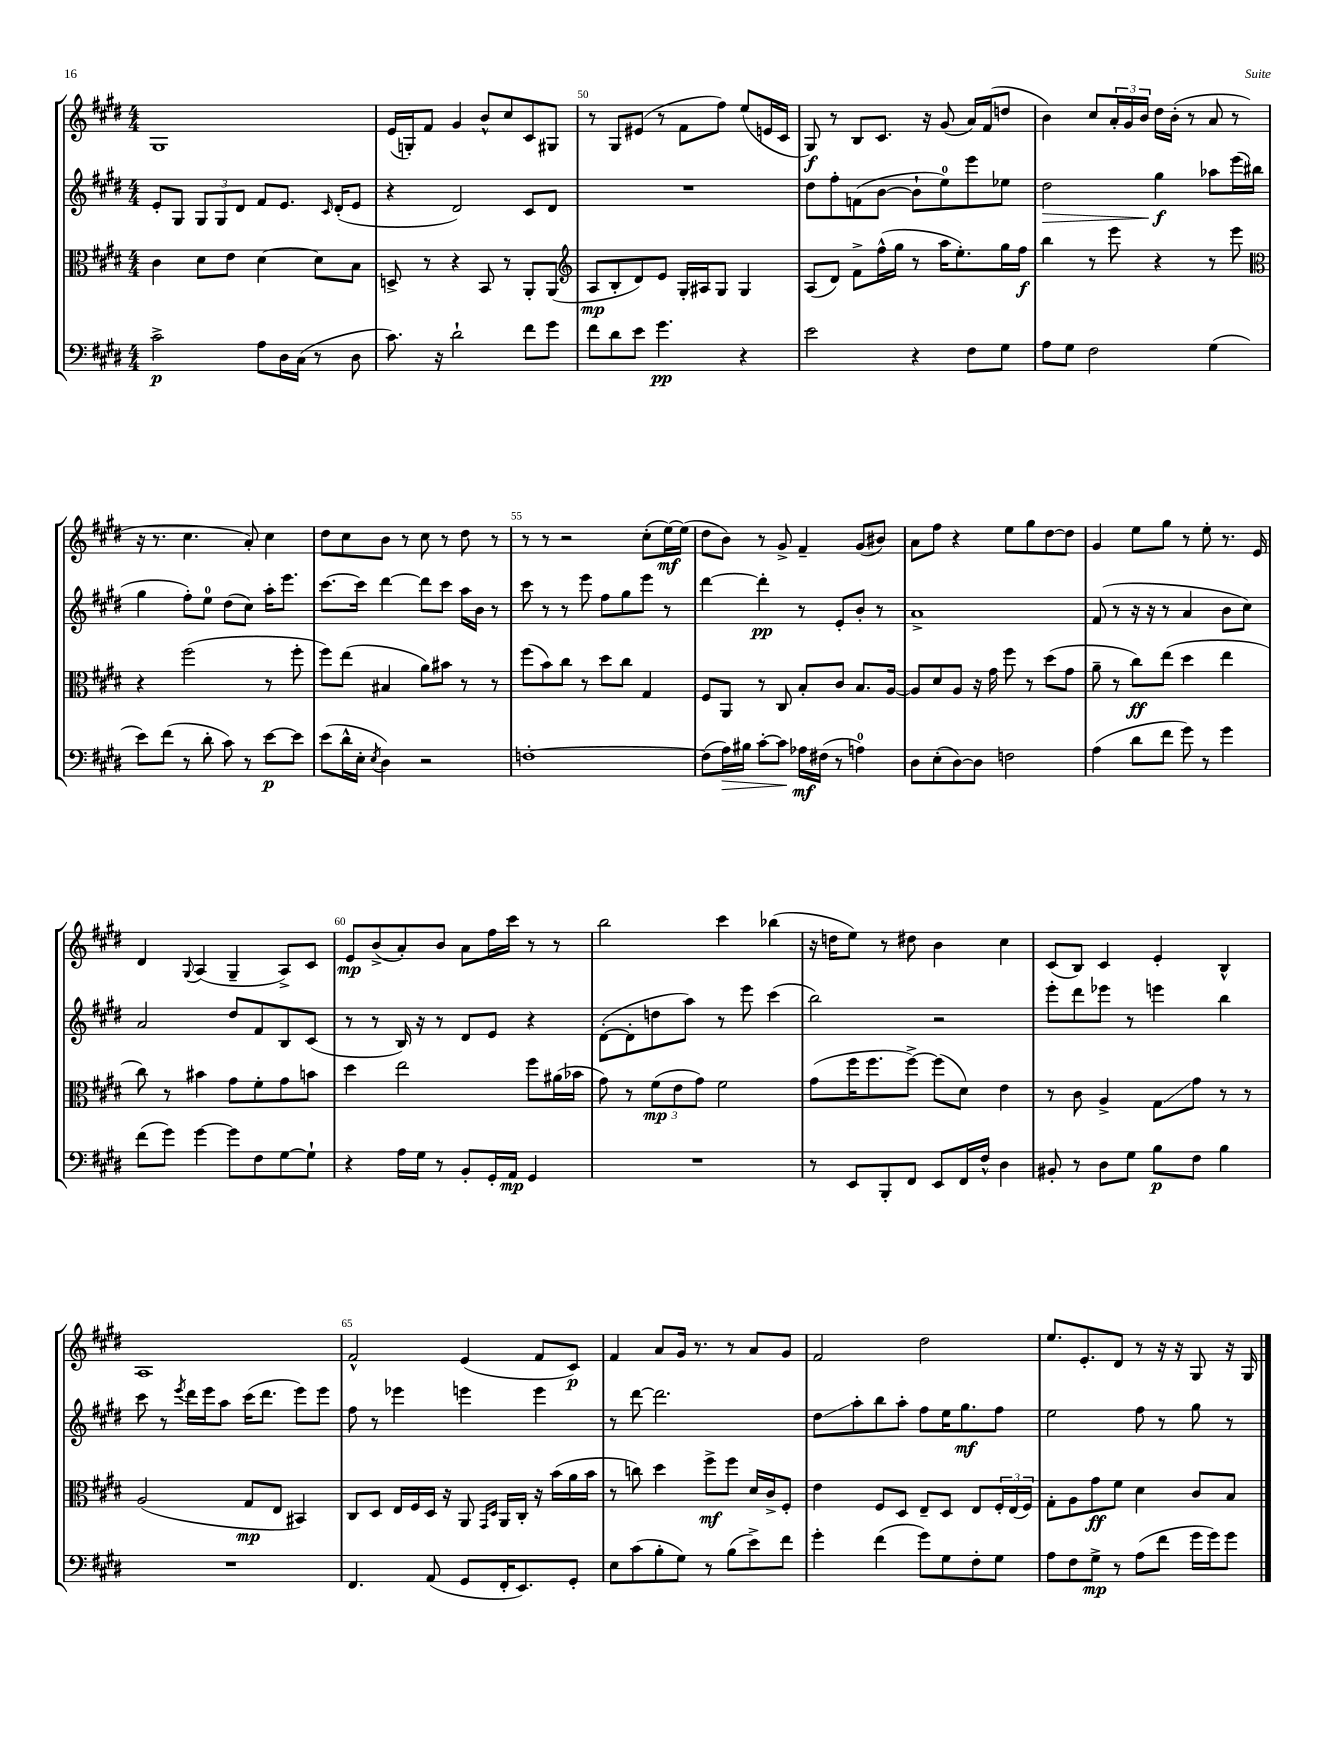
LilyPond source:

<<
\new StaffGroup <<
\new Staff = "s0" {
    \clef treble \key e \major \numericTimeSignature \time 4/4
    gis1 |
    e'16( g16-.) fis'8 gis'4 b'8-^ cis''8 cis'8 gis8 |
    r8 gis8 eis'8( r8 fis'8 fis''8) e''8( e'16 cis'16 |
    gis8\f) r8 b8 cis'8. r16 gis'8( a'16) fis'16( d''8 |
    b'4) cis''8 \tuplet 3/2 { a'16-. gis'16 b'16 } dis''16 b'16-.( r8 a'8 r8 |
    r16 r8. cis''4. a'8-.) cis''4 |
    dis''8 cis''8 b'8 r8 cis''8 r8 dis''8 r8 |
    r8 r8 r2 cis''8-.( e''16~\mf) e''16( |
    dis''8 b'8) r8 gis'8-> fis'4-- gis'8( bis'8) |
    a'8 fis''8 r4 e''8 gis''8 dis''8~ dis''8 |
    gis'4 e''8 gis''8 r8 e''8-. r8. e'16 |
    dis'4 \appoggiatura { gis8 } a4( gis4-- a8->) cis'8 |
    e'8\mp b'8->( a'8-.) b'8 a'8 fis''16 cis'''16 r8 r8 |
    b''2 cis'''4 bes''4( |
    r16 d''16 e''8) r8 dis''8 b'4 cis''4 |
    cis'8( b8) cis'4 e'4-. b4-^ |
    a1 |
    fis'2-^ e'4( fis'8 cis'8\p) |
    fis'4 a'8 gis'16 r8. r8 a'8 gis'8 |
    fis'2 dis''2 |
    e''8. e'8.-. dis'8 r8 r16 r16 gis8 r16 gis16 \bar "|." |
}
\new Staff = "s1" {
    \clef treble \key e \major \numericTimeSignature \time 4/4
    e'8-. gis8 \tuplet 3/2 { gis8 gis8 dis'8 } fis'8 e'8. \grace { cis'16 } dis'16-.( e'8 |
    r4 dis'2) cis'8 dis'8 |
    R1 |
    dis''8 fis''8-. f'8( b'8~ b'8-! e''8-0) e'''8 ees''8 |
    dis''2\> gis''4\f\! aes''8 e'''16( bis''16 |
    gis''4 fis''8-.) e''8-0 dis''8( cis''8) a''16-. e'''8. |
    cis'''8.~ cis'''16 dis'''4~ dis'''8 cis'''8 a''16 b'16 r8 |
    cis'''8 r8 r8 e'''8 fis''8 gis''8 e'''8 r8 |
    dis'''4~ dis'''4-.\pp r8 e'8-. b'8-. r8 |
    a'1-> |
    fis'8( r8 r16 r16 r8 a'4 b'8 cis''8) |
    a'2 dis''8 fis'8 b8 cis'8( |
    r8 r8 b16) r16 r8 dis'8 e'8 r4 |
    dis'8~-.( dis'8-. d''8 a''8) r8 e'''8 cis'''4( |
    b''2) r2 |
    e'''8-. dis'''8 ees'''8 r8 e'''4 b''4 |
    cis'''8 r8 \acciaccatura { e'''8 } dis'''16 e'''16 a''8 cis'''16( dis'''8. e'''8) e'''8 |
    fis''8 r8 ees'''4 e'''4 e'''4 |
    r8 dis'''8~ dis'''2. |
    dis''8\glissando a''8-. b''8 a''8-. fis''8 e''16 gis''8.\mf fis''8 |
    e''2 fis''8 r8 gis''8 r8 \bar "|." |
}
\new Staff = "s2" {
    \clef alto \key e \major \numericTimeSignature \time 4/4
    cis'4 dis'8 e'8 dis'4~ dis'8 b8 |
    d8-> r8 r4 b,8 r8 a,8-. a,8( |
    \clef treble a8\mp b8-. dis'8) e'8 gis16-. ais16 gis8 gis4 |
    a8( dis'8) fis'8-> fis''16-^( gis''16 r8 a''16 e''8.-.) gis''16 fis''16\f |
    b''4 r8 e'''8 r4 r8 e'''8 |
    \clef alto r4 fis''2( r8 fis''8-. |
    fis''8) e''8( bis4 a'8) bis'8 r8 r8 |
    fis''8( b'8) cis''8 r8 dis''8 cis''8 gis4 |
    fis8 a,8 r8 cis8 b8-. cis'8 b8. a16~ |
    a8 dis'8 a8 r16 gis'16 fis''8 r8 dis''8( gis'8 |
    a'8-- r8 cis''8\ff) e''8( dis''4 e''4 |
    cis''8) r8 bis'4 gis'8 fis'8-. gis'8 b'8 |
    dis''4 e''2 fis''8 ais'16( bes'16 |
    gis'8) r8 \tuplet 3/2 { fis'8\mp( e'8 gis'8) } fis'2 |
    gis'8( fis''16 fis''8. fis''8~->) fis''8( dis'8) e'4 |
    r8 cis'8 a4-> gis8\glissando gis'8 r8 r8 |
    a2( gis8\mp e8 bis,4) |
    cis8 dis8 e16 fis16 dis16 r16 a,8 \grace { gis,16 dis16 } a,16 cis16-. r16 b'16( a'16 b'16 |
    r8 c''8) dis''4 fis''8->\mf fis''8 dis'16 cis'16-> fis8-. |
    e'4 fis8 dis8 e8-- dis8 e8 \tuplet 3/2 { fis16-. e16( fis16) } |
    gis8-. a8 gis'8\ff fis'8 dis'4 cis'8 b8 \bar "|." |
}
\new Staff = "s3" {
    \clef bass \key e \major \numericTimeSignature \time 4/4
    cis'2->\p a8 dis16 cis16( r8 dis8 |
    cis'8.) r16 dis'2-! fis'8 gis'8 |
    fis'8 dis'8 e'8 gis'4.\pp r4 |
    e'2 r4 fis8 gis8 |
    a8 gis8 fis2 gis4( |
    e'8) fis'8( r8 dis'8-. cis'8) r8 e'8~\p e'8 |
    e'8( dis'16-^ e16-. \acciaccatura { e8 } dis4) r2 |
    f1~-. |
    f8( a16\>) bis16 cis'8~-. cis'8\! aes16\mf fis16( r8 a4-0) |
    dis8 e8-.( dis8~) dis8 f2 |
    a4( dis'8 fis'8 gis'8) r8 gis'4 |
    fis'8( gis'8) gis'4~ gis'8 fis8 gis8~ gis8-! |
    r4 a16 gis16 r8 b,8-. gis,16-. a,16\mp gis,4 |
    R1 |
    r8 e,8 b,,8-. fis,8 e,8 fis,16 fis16-^ dis4 |
    bis,8-. r8 dis8 gis8 b8\p fis8 b4 |
    R1 |
    fis,4. a,8( gis,8 fis,16-. e,8.) gis,8-. |
    e8 cis'8( b8-. gis8) r8 b8( e'8->) fis'8 |
    gis'4-. fis'4( gis'8) gis8 fis8-. gis8 |
    a8 fis8 gis8->\mp r8 a8( fis'8 gis'16 gis'16) gis'8 \bar "|." |
}
>>
>>
\layout { \context { \Score currentBarNumber = #48 \override BarNumber.break-visibility = ##(#f #t #t) barNumberVisibility = #(every-nth-bar-number-visible 5) } }
